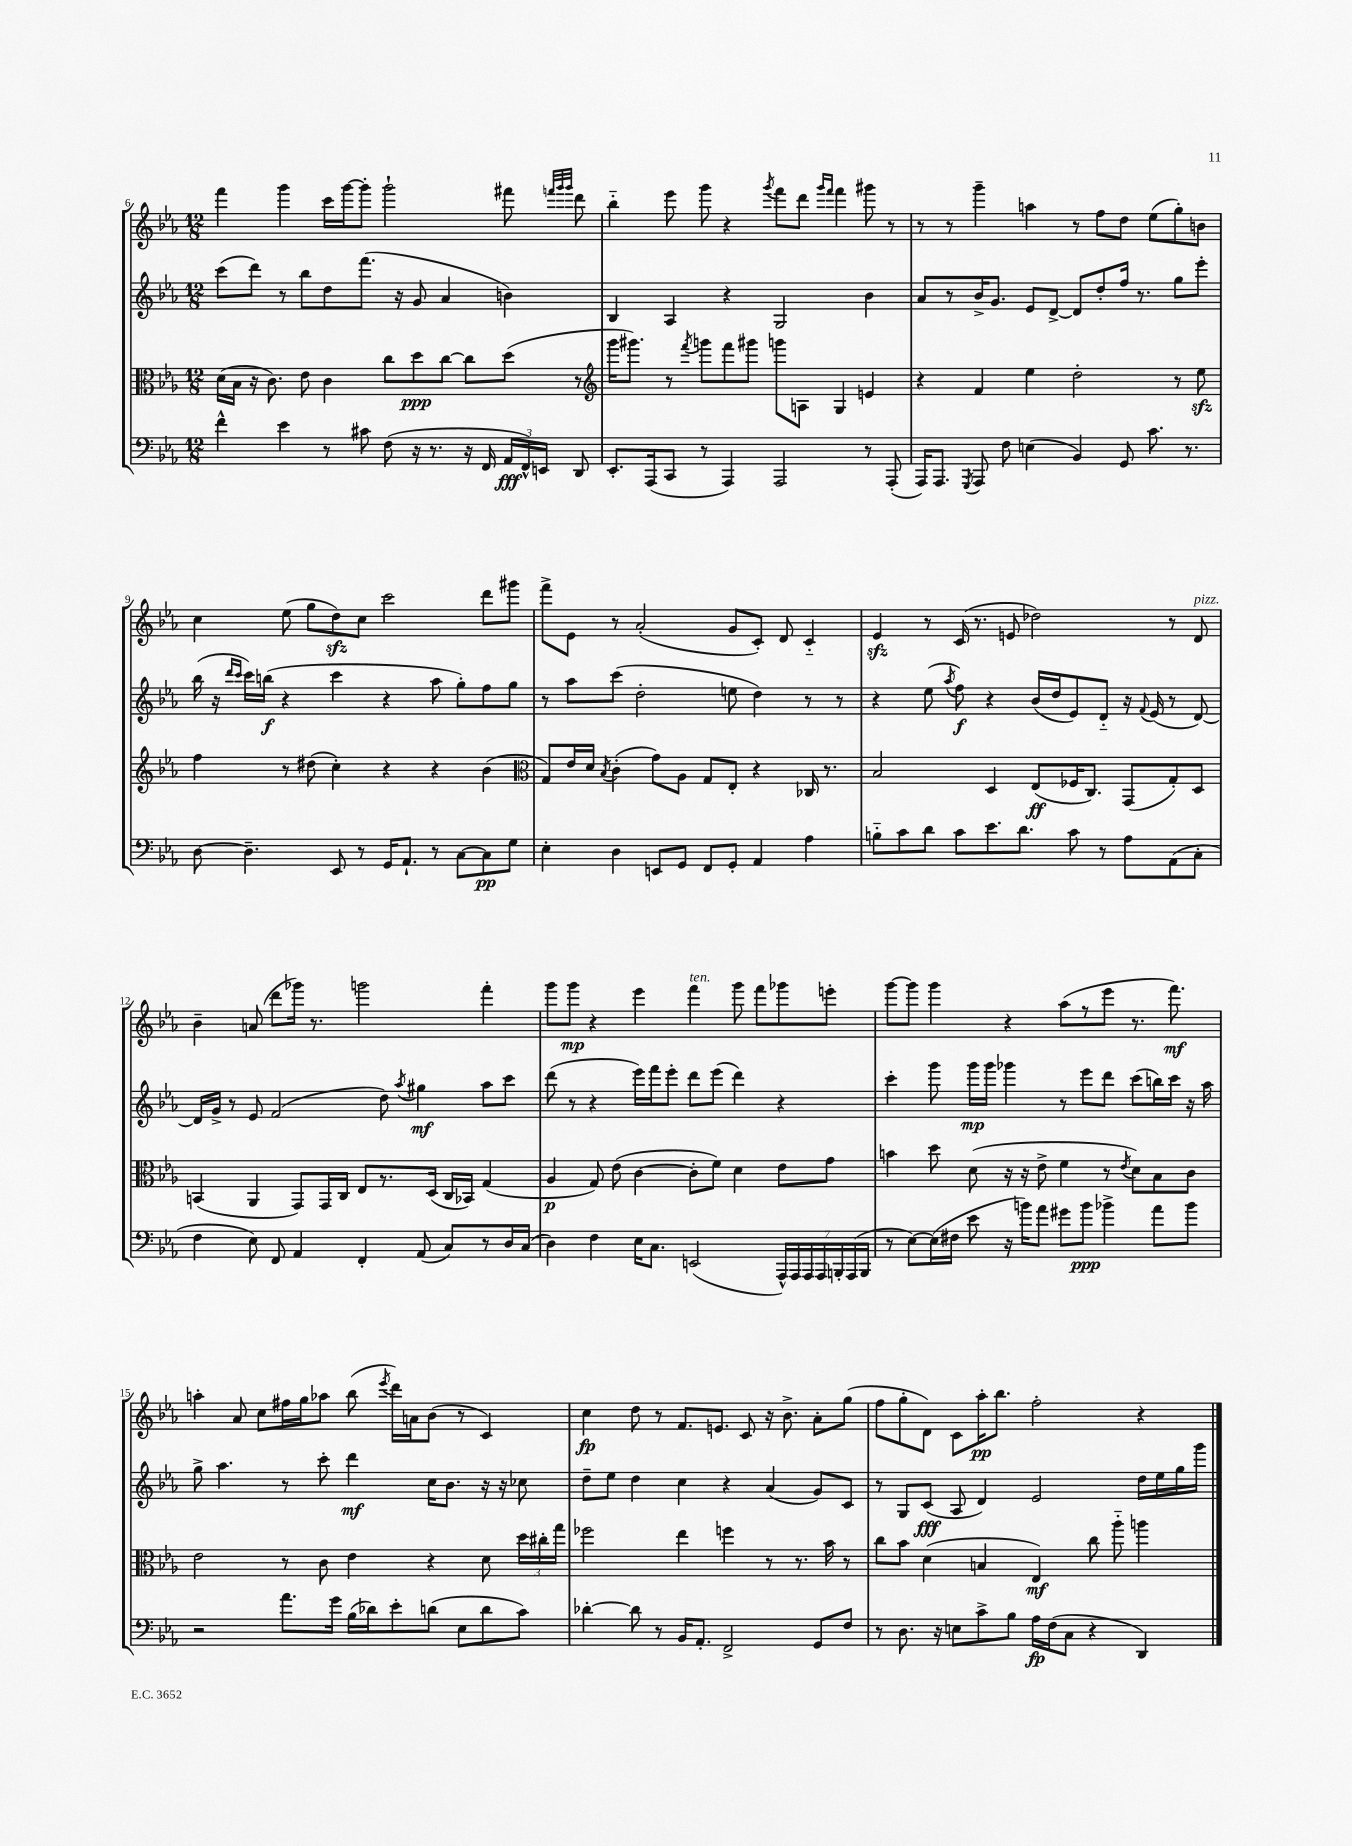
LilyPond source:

<<
\new StaffGroup <<
\new Staff = "s0" {
    \clef treble \key ees \major \numericTimeSignature \time 12/8
    \autoBeamOff f'''4 g'''4 c'''16[ g'''16~ g'''8]-. g'''2-! fis'''8 \grace { f'''32[ g'''32 g'''32] } d'''8 |
    bes''4-_ ees'''8 g'''8 r4 \acciaccatura { g'''8 } f'''8[ d'''8] \grace { g'''16[ f'''16] } f'''4 gis'''8 r8 |
    r8 r8 g'''4-- a''4 r8 f''8[ d''8] ees''8[( g''8-.) b'8] |
    c''4 ees''8( g''8[ d''8\sfz) c''8] c'''2 d'''8[ gis'''8] |
    f'''8[-> ees'8] r8 aes'2-.( g'8[ c'8]-.) d'8 c'4-_ |
    ees'4\sfz r8 c'16( r8. e'8 des''2) r8 d'8^\markup { \italic "pizz." } |
    bes'4-- a'8( d'''8[ ges'''16]) r8. g'''2 f'''4-. |
    g'''8[ g'''8]\mp r4 ees'''4 f'''4^\markup { \italic "ten." } g'''8 f'''8[ ges'''8 e'''8]-. |
    g'''8[~ g'''8] g'''4 r4 aes''8[( r8 ees'''8] r8. f'''8.\mf) |
    a''4-. aes'8 c''8[ fis''16 g''16 aes''8] bes''8( \acciaccatura { ees'''8 } d'''16[) a'16 bes'8]( r8 c'4) |
    c''4\fp d''8 r8 f'8.[ e'8.] c'8 r16 bes'8.-> aes'8[-. g''8]( |
    f''8[ g''8-. d'8]) c'8[ aes''16-.\pp bes''8.] f''2-. r4 \bar "|." |
}
\new Staff = "s1" {
    \clef treble \key ees \major \numericTimeSignature \time 12/8
    \autoBeamOff c'''8[( d'''8]) r8 bes''8[ d''8 f'''8.]( r16 g'8 aes'4 b'4) |
    bes4 aes4 r4 g2 bes'4 |
    aes'8[ r8 bes'16-> g'8.] ees'8[ d'8]~-> d'8[ d''8-. f''16] r8. g''8[ ees'''8]-. |
    bes''16( r16 \grace { d'''16[ c'''16] } c'''16[) b''16]\f( r4 c'''4 r4 aes''8 g''8[-.) f''8 g''8] |
    r8 aes''8[ c'''8]( d''2-. e''8 d''4) r8 r8 |
    r4 ees''8( \acciaccatura { aes''8 } f''8\f) r4 bes'16[( d''16 ees'8) d'8]-_ r16 \appoggiatura { f'8 } ees'16( r8 d'8~) |
    d'16[ g'16]-> r8 ees'8 f'2( d''8) \acciaccatura { aes''8 } gis''4\mf aes''8[ c'''8] |
    d'''8( r8 r4 ees'''16[) f'''16 ees'''8]-. d'''8[ ees'''8]( d'''4) r4 |
    c'''4-. g'''8 g'''16[\mp g'''16] ges'''4 r8 ees'''8[ d'''8] c'''8[( b''16) c'''16] r16 aes''16 |
    g''8-> aes''4. r8 c'''8-. d'''4\mf c''16[ bes'8.] r16 r16 ces''8 |
    d''8[-- ees''8] d''4 c''4 r4 aes'4( g'8[) c'8] |
    r8 g8[ c'8]\fff( aes8 d'4) ees'2 d''16[ ees''16 g''16 g'''16] \bar "|." |
}
\new Staff = "s2" {
    \clef alto \key ees \major \numericTimeSignature \time 12/8
    \autoBeamOff d'16[( bes16] r16 c'8.) ees'8 c'4 c''8[ d''8\ppp c''8]~ c''8[ d''8]( r8 |
    \clef treble g'''16[ gis'''8.]) r8 \acciaccatura { f'''8 } g'''8[ f'''8 gis'''8] g'''8[ a8] g4 e'4 |
    r4 f'4 ees''4 d''2-. r8 ees''8\sfz |
    f''4 r8 dis''8( c''4-.) r4 r4 bes'4( |
    \clef alto g8[) ees'16 d'16] \acciaccatura { bes8 } c'4-.( g'8[) aes8] g8[ ees8]-. r4 ces16 r8. |
    bes2 d4 ees8[\ff( fes16 c8.]) g,8[( g8-.) d8] |
    b,4( aes,4 g,8[) g,16 c16] ees8[ r8. d16]( c16[ bes,16]) g4( |
    aes4\p g8) ees'8( c'4~ c'8[-. f'8]) d'4 ees'8[ g'8] |
    b'4 d''8 d'8( r16 r16 ees'8-> f'4 r8 \acciaccatura { ees'8 } d'8[) bes8 c'8] |
    ees'2 r8 c'8 ees'4 r4 d'8 \tuplet 3/2 { d''16[ cis''16-. g''16] } |
    fes''2 ees''4 f''4 r8 r8. bes'16 r8 |
    c''8[ bes'8] d'4( b4 ees4\mf) c''8 aes''8-_ a''4 \bar "|." |
}
\new Staff = "s3" {
    \clef bass \key ees \major \numericTimeSignature \time 12/8
    \autoBeamOff f'4-^ ees'4 r8 cis'8 f8( r16 r8. r16 f,16 \tuplet 3/2 { aes,16[\fff f,16-^) e,16] } d,8 |
    ees,8.[-. aes,,16( c,8] r8 aes,,4) aes,,2 r8 aes,,8-.( |
    aes,,16[) aes,,8.] \acciaccatura { g,,8 } aes,,8 f8 e4( bes,4) g,8 c'8. r8. |
    d8~ d4.-- ees,8 r8 g,16[ aes,8.]-! r8 c8[~ c8\pp g8] |
    ees4-. d4 e,8[ g,8] f,8[ g,8]-. aes,4 aes4 |
    b8[-_ c'8 d'8] c'8[ ees'8. d'8.] c'8 r8 aes8[ aes,8( c8]-. |
    f4 ees8) f,8 aes,4 f,4-. aes,8( c8[) r8 d16 c16]( |
    d4) f4 ees16[ c8.] e,2( \tuplet 7/4 { aes,,16[-^) aes,,16 aes,,16 aes,,16 b,,16-. aes,,16( b,,16] } |
    r8 ees8[~) ees16( fis16] ees'8 r16 b'16[) aes'8] gis'8[ b'8]\ppp bes'4-> aes'8[ bes'8] |
    r2 aes'8.[ g'16] bes16[( des'16) ees'8-. d'8]( ees8[ d'8 c'8]) |
    des'4~-. des'8 r8 bes,16[ aes,8.]-. f,2-> g,8[ f8] |
    r8 d8. r16 e8[ c'8-> bes8] aes16[\fp f16( c8] r4 d,4) \bar "|." |
}
>>
>>
\layout { \context { \Score currentBarNumber = #6 } }
